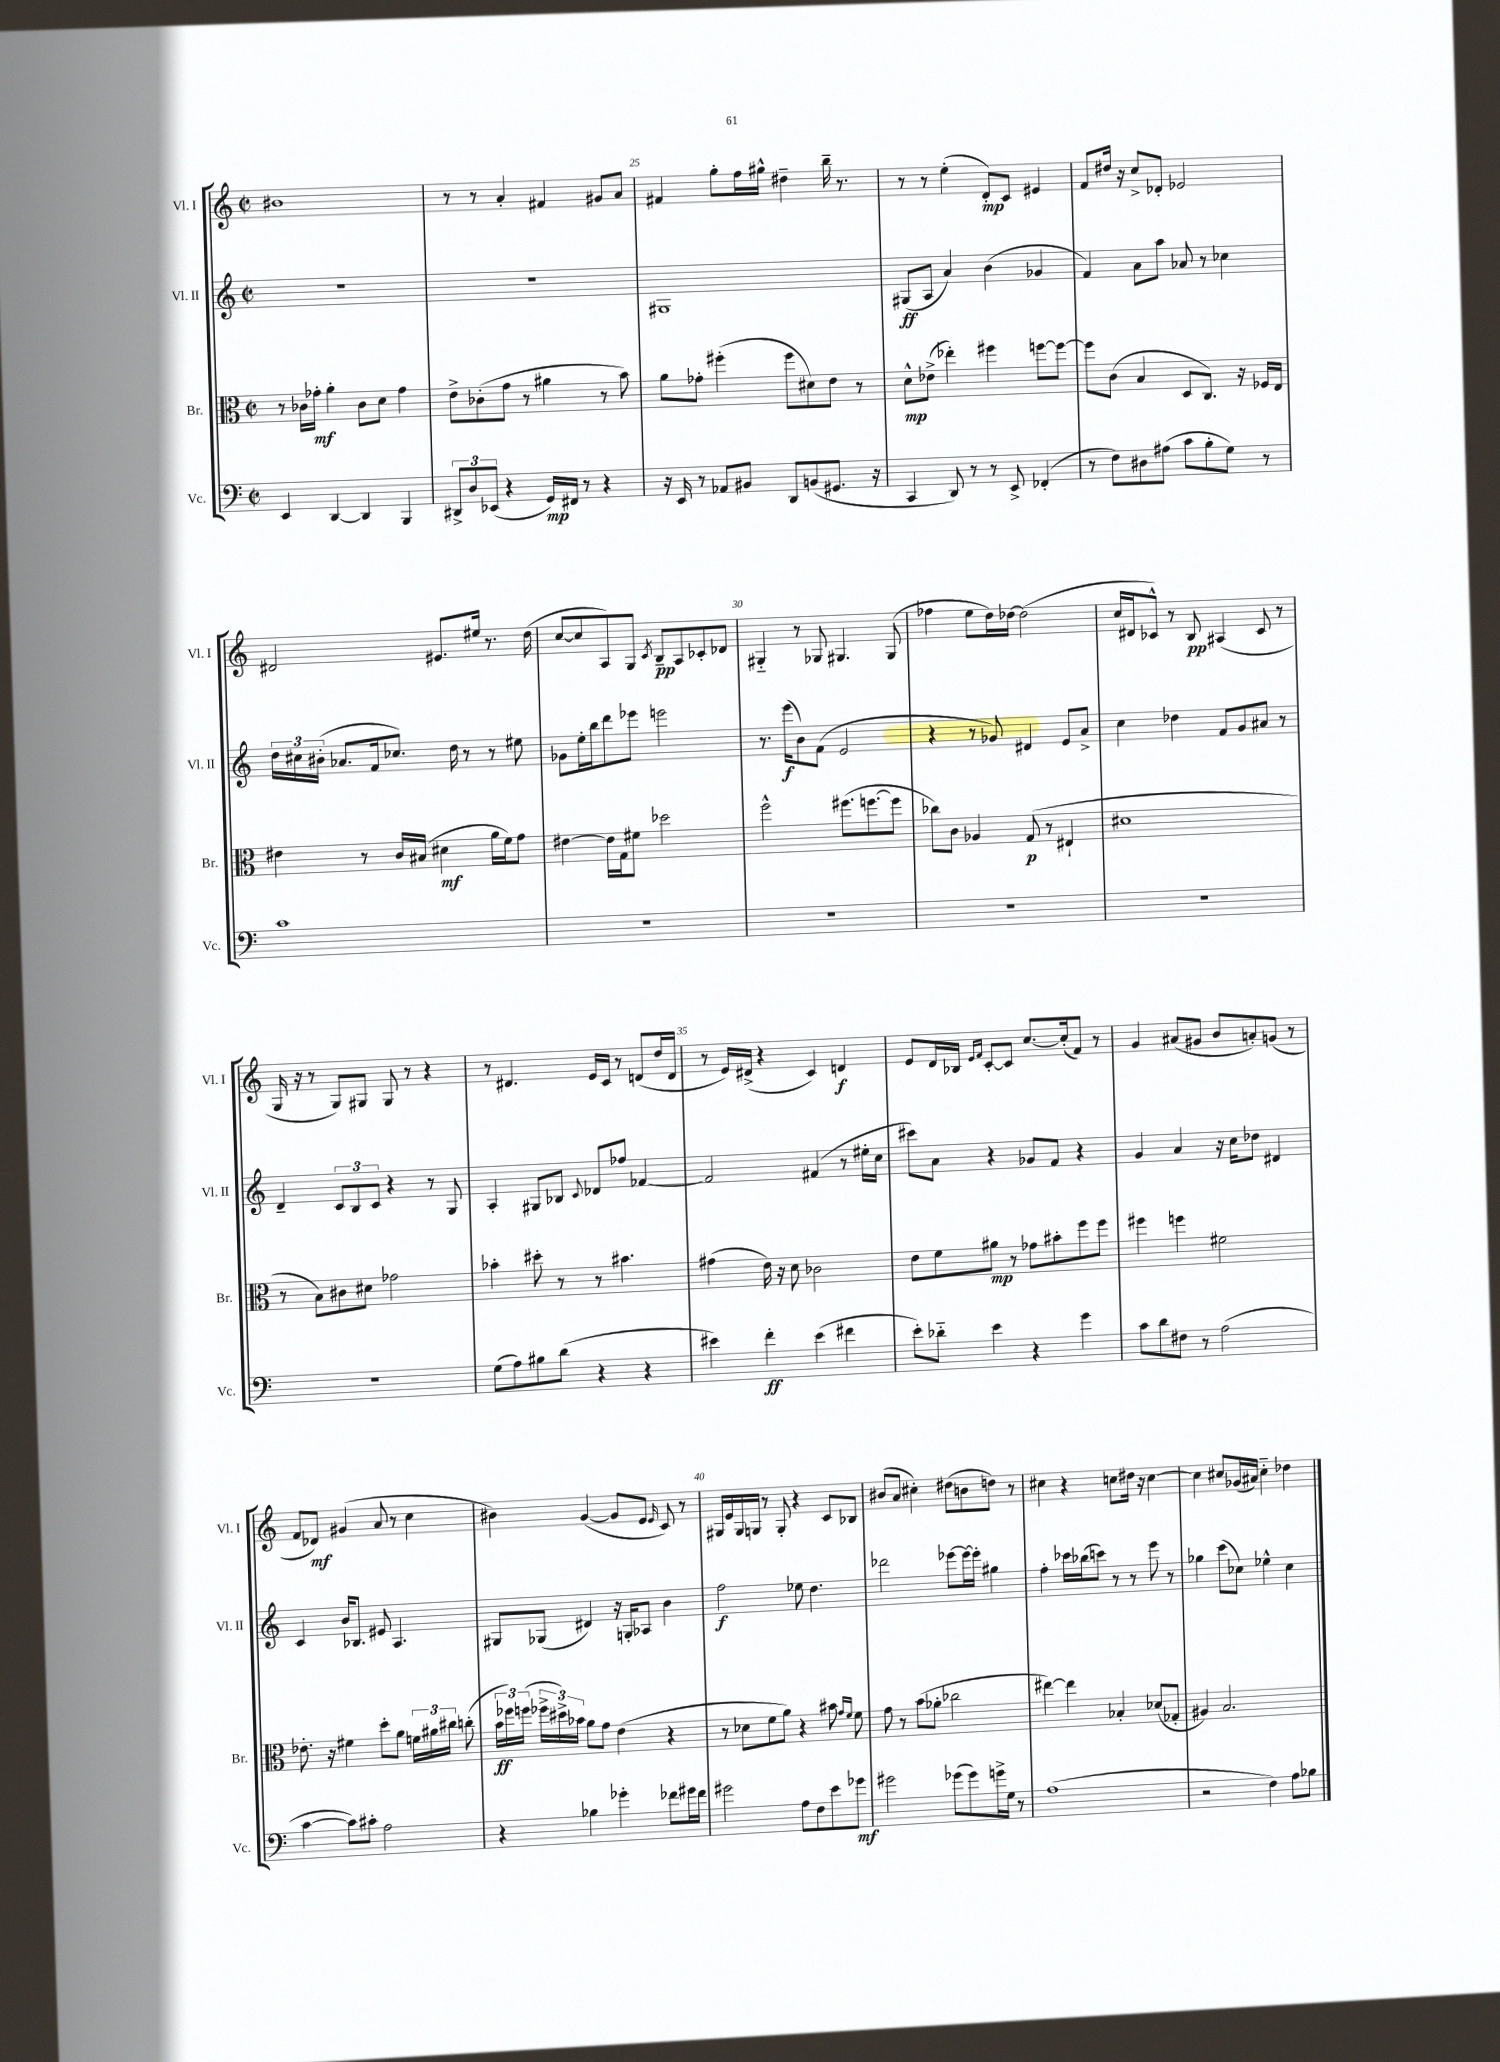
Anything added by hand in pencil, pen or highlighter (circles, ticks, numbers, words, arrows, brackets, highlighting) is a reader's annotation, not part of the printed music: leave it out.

**kern	**kern	**kern	**kern
*staff4	*staff3	*staff2	*staff1
*clefF4	*clefC3	*clefG2	*clefG2
*k[]	*k[]	*k[]	*k[]
*M2/2	*M2/2	*M2/2	*M2/2
*met(c|)	*met(c|)	*met(c|)	*met(c|)
4EE	8r	1r	1b#
.	16c-	.	.
.	16g-'	.	.
[4DD	4a'	.	.
4DD]	8c-	.	.
.	8d	.	.
4BBB	4g-	.	.
=	=	=	=
12DD#^	8e^	1r	8r
12D	.	.	.
.	(8c-'	.	8r
(12EE-	.	.	.
4r	8g	.	4a'
.	8r	.	.
16GG)	4a#	.	4f#
16FF#	.	.	.
8r	.	.	.
4r	8r	.	8g#
.	8b)	.	8a
=	=	=	=
16r	8a	1G#	4f#
16EE	.	.	.
8r	8g-'	.	.
8AA-	(4ff#'	.	8gg'
8BB#	.	.	16ff
.	.	.	16gg#^^
8DD	8ff#	.	4dd#~
(8BB	8d#)	.	.
8.GG#	8e	.	16bb~
.	.	.	8.r
.	8r	.	.
16r	.	.	.
=	=	=	=
4CC	8d^^	(8G#	8r
.	(8e-^	8A	8r
8DD)	4ee-')	4a)	(4ee'
8r	.	.	.
8r	4ff#	(4b	8d')
8EE^	.	.	8c
(4FF-'	[8ff	4g-	4e#
.	8ff_	.	.
=	=	=	=
8r	8ff]	4f)	8f
8F)	(8c	.	16dd#
.	.	.	16r
8D#	4B	8a	8cc^
(8A#	.	8aa	8d-'
8c	8D	8a-	2e-
8B'	8.C)	8r	.
8G)	.	4cc-	.
.	16r	.	.
8r	16F-	.	.
.	16E	.	.
=	=	=	=
1c	4e#	24dd	2d#
.	.	24cc#	.
.	.	(24b#'	.
.	.	8.a-	.
.	8r	.	.
.	.	16f	.
.	16c	8.cc-)	.
.	(16B#	.	.
.	4d#	.	8.e#
.	.	16dd	.
.	.	8r	.
.	.	.	16ee#
.	16a	8r	8.r
.	16f)	.	.
.	8g	8ee#	.
.	.	.	(16dd
=	=	=	=
1r	[4e#	8g-	[8cc
.	.	16ee'	8cc]
.	.	16bb	.
.	16e#]	8ddd	8A)
.	16G	.	.
.	8f#	8eee-	8G
.	.	.	8qc
.	2dd-	2eee	8B~
.	.	.	8A
.	.	.	8c-'
.	.	.	8d-
=	=	=	=
1r	2ff^^	8.r	4G#'~
.	.	(16eee	.
.	.	8b)	8r
.	.	(8f	8G-
.	(8.ff#	2e	4.G#
.	[8.ff	.	.
.	8ff]	.	(8G#
=	=	=	=
1r	8cc-)	4r	4ff-
.	8c	.	.
.	4A-	8r	8ee
.	.	8g-)	16dd)
.	.	.	[16dd-
.	(8G	4d#	(2dd-]
.	8r	.	.
.	4E#`	8e	.
.	.	8a^	.
=	=	=	=
1r	1d#	4cc	16cc
.	.	.	16d#
.	.	.	8c-^^)
.	.	4dd-	8r
.	.	.	8B
.	.	8f	(4A#
.	.	8g	.
.	.	8a#	8c-
.	.	8r	8r
=	=	=	=
1r	8r	4d~	16G
.	.	.	16r
.	8B)	.	8r
.	8c#	12c	8G)
.	.	12B	.
.	8d#	.	8G#
.	.	12c	.
.	2g-	4r	8G#
.	.	.	8r
.	.	8r	4r
.	.	8G	.
=	=	=	=
(8G	4b-'	4A'	8r
8A)	.	.	4.d#
8B#	8dd#'	8G#	.
(8d	8r	8B-	.
.	.	8qqc	.
4r	8r	8d-	16e
.	.	.	16c
.	4.b#	8ff-	8r
4r	.	[4f-	(8d
.	.	.	16dd
.	.	.	16d
=	=	=	=
4e#)	(4g#	2f-]	8r
.	.	.	16e)
.	.	.	(16d#^
4f'	16e)	.	4r
.	16r	.	.
.	8d	.	.
(4e#	2c-	(4f#	4c)
4f#	.	8r	4d
.	.	16ee#'	.
.	.	16cc	.
=	=	=	=
8e')	8e	8ccc#)	8e
8d-'~	8f	8a	16d
.	.	.	16B-
.	.	.	16qqe
.	.	.	16qqf
4e	8a#	4r	[8c'
.	8r	.	8c]
4r	8g-	8g-	[8.cc
.	8b#'	8f	.
.	.	.	(16cc']
4g	8ff	4r	8f)
.	8ff	.	8r
=	=	=	=
8c	4ff#	4g	4g
8d	.	.	.
8F#	4ff	4a	(8a#
8r	.	.	8g#
(2A	2f#	16r	8b
.	.	16cc	.
.	.	8dd-	8a')
.	.	4d#	(8g
.	.	.	8r
=	=	=	=
[4c	8.e-'	4c	8f
.	.	.	8d-)
.	16r	.	.
8c])	4f#	16b	(4g#
.	.	8.B-	.
8c#'	.	.	.
2A	8dd'	8e#	8a
.	8a	4.A	8r
.	24f	.	4cc
.	24a#	.	.
.	24cc#	.	.
.	(8cc'	.	.
=	=	=	=
4r	24b	8G#	4b#)
.	24ff-)	.	.
.	(24ff	.	.
.	24ff-^	(8G-	.
.	24dd#^)	.	.
.	24b-	.	.
4B-	8a	4d#)	([4g
.	8g	.	.
4g-'	(4e	16r	8g]
.	.	16G'	.
.	.	8A-	8e
.	.	.	16qqe
8f-	4r	4b	8c)
16g#	.	.	8r
16f-	.	.	.
=	=	=	=
2g#	8r	2ff	16G#
.	.	.	16e
.	8d-	.	16G#
.	.	.	16G
.	8f	.	8r
.	8a)	.	8G'
8A	4r	8ee-	4r
8F	.	4.dd	.
8e	8b#	.	8c
.	16qqg	.	.
.	16qqf	.	.
8g-	8f	.	8B-
=	=	=	=
2g#	8g	2ddd-	(8b#
.	8r	.	8a
.	(8b	.	4cc#')
.	8a-'	.	.
(8g-	2cc-	[8eee-	(8dd#
8g-)	.	16eee-_	8b
.	.	16eee-']	.
16g^	.	4gg#	8dd)
16G	.	.	.
8r	.	.	8r
=	=	=	=
(1A	[4ee#)	4ff'	4cc#
.	4ee#]	16ccc-	4r
.	.	(16bb-	.
.	.	8ccc)	.
.	4B-'	8r	8cc
.	.	8r	16dd#
.	.	.	16r
.	(8d-	8eee	[4cc
.	8G-'	8r	.
=	=	=	=
2r	4A#)	4gg-	4cc]
.	2.B	(8ccc	8cc#
.	.	8cc-)	(16g-
.	.	.	16a#)
4F)	.	4ee-^^	4cc#'~
8A	.	4cc-	4dd-
8B-	.	.	.
==	==	==	==
*-	*-	*-	*-
